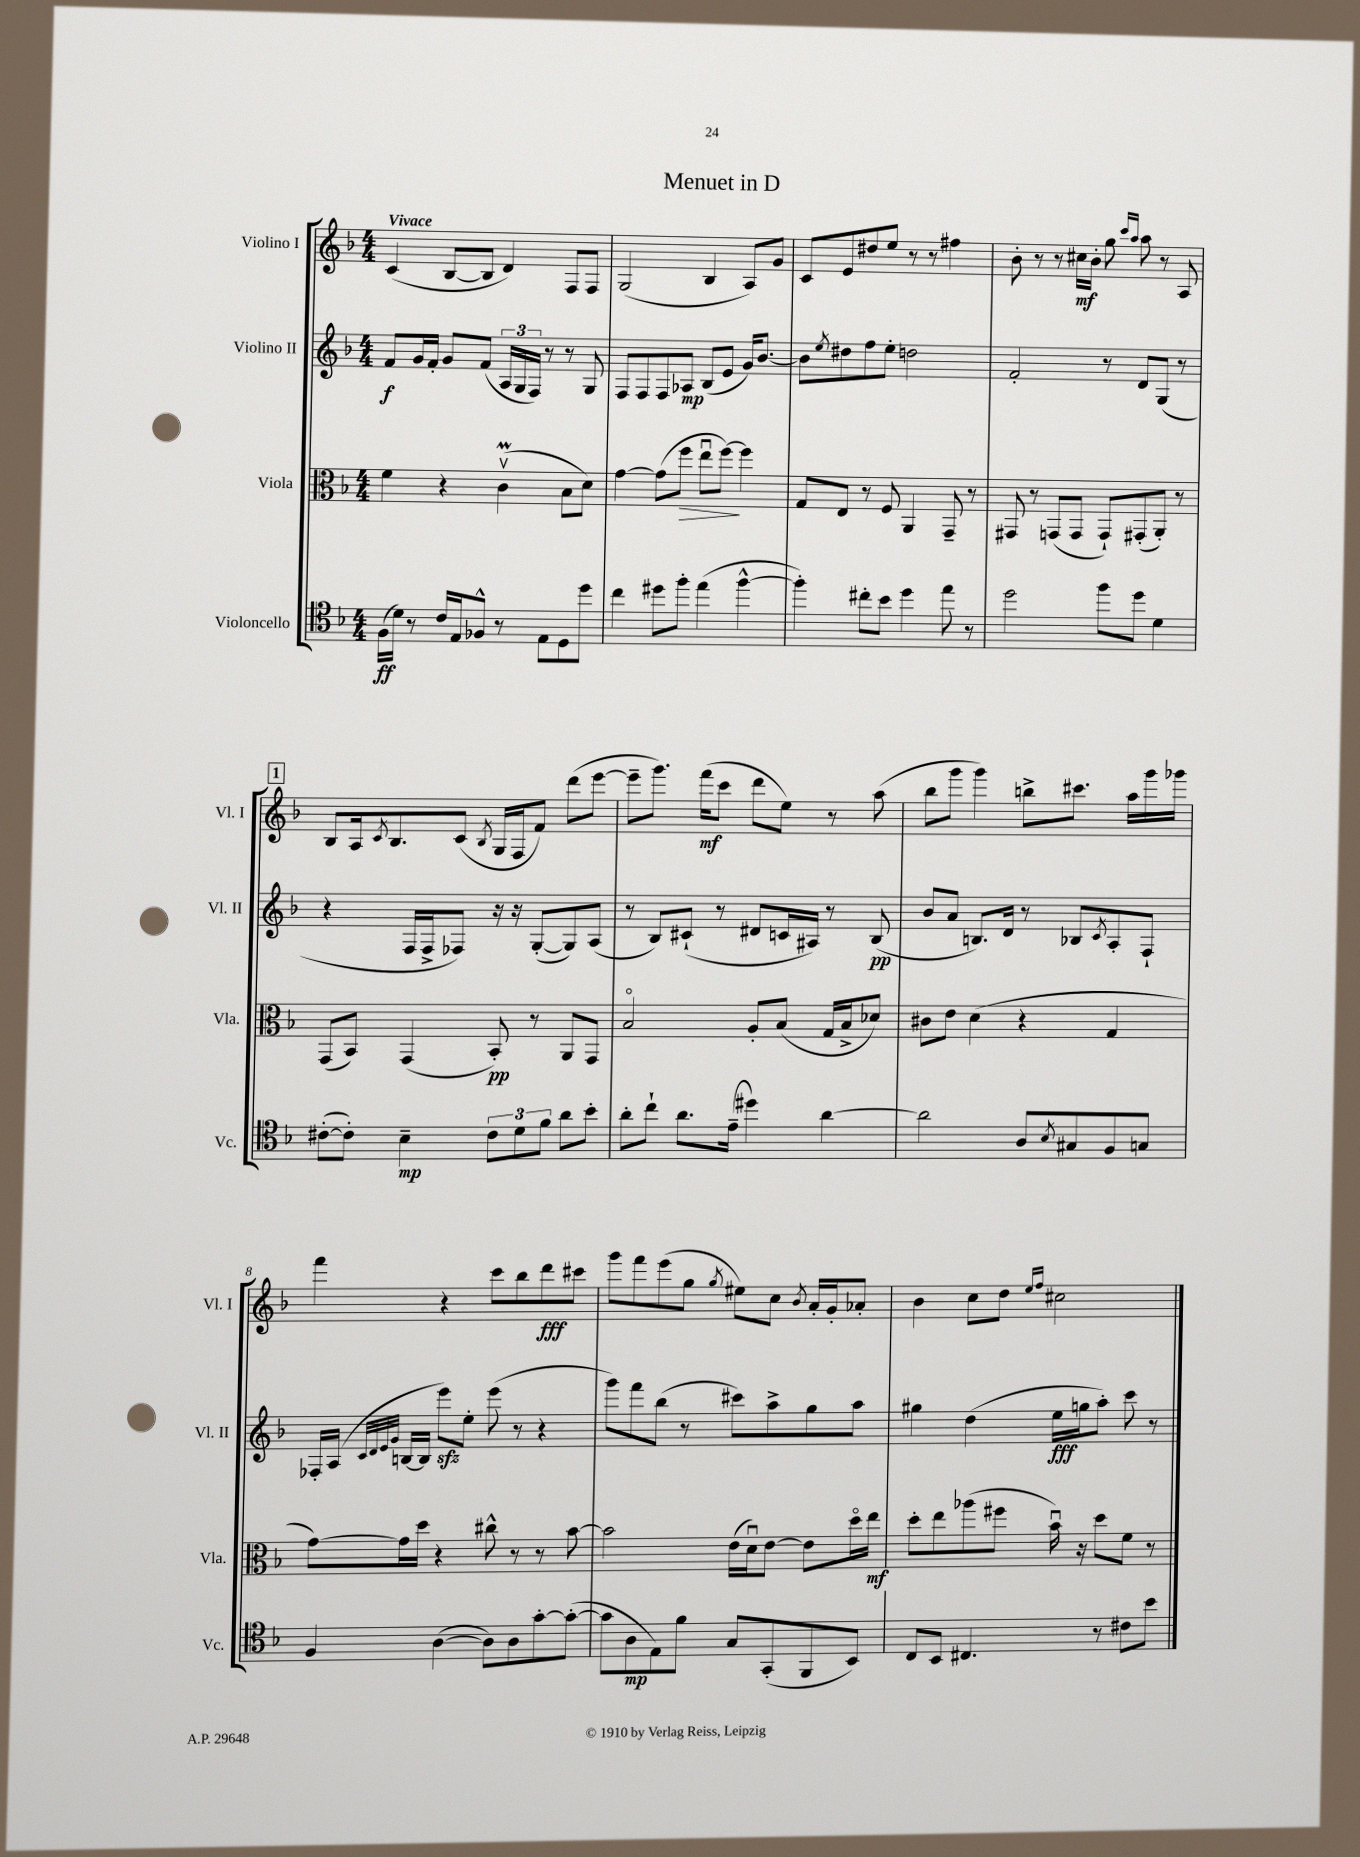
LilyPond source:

\header { title = "Menuet in D" }
<<
\new StaffGroup <<
\new Staff = "s0" \with { instrumentName = "Violino I" shortInstrumentName = "Vl. I" } {
    \clef treble \key f \major \numericTimeSignature \time 4/4 \tempo "Vivace"
    c'4( bes8~ bes8 d'4) f8 f8 |
    g2( bes4 a8) g'8 |
    c'8 e'8 dis''8 e''8 r8 r8 fis''4 |
    bes'8-. r8 r8 cis''16\mf bes'16-. g''8 \grace { c'''16 a''16 } a''8 r8 a8 |
    \mark \markup { \box "1" } bes8 a16 \acciaccatura { c'8 } bes8. c'8( \acciaccatura { bes8 } g16 f16 f'8) d'''8( e'''8~ |
    e'''8-- g'''8.) f'''16\mf( c'''8 d'''8 e''8) r8 a''8( |
    bes''8 g'''8 g'''4) b''8-> cis'''8. a''16 g'''16 ges'''16 |
    f'''4 r4 c'''8 bes''8 d'''8\fff cis'''8 |
    g'''8 f'''8 e'''8( g''8 \acciaccatura { g''8 } eis''8) c''8 \acciaccatura { bes'8 } a'16-. g'16-. aes'8-. |
    bes'4 c''8 d''8 \grace { e''16 f''16 } cis''2 \bar "|." |
}
\new Staff = "s1" \with { instrumentName = "Violino II" shortInstrumentName = "Vl. II" } {
    \clef treble \key f \major \numericTimeSignature \time 4/4
    f'8\f g'16 f'16-. g'8 f'8( \tuplet 3/2 { a16 g16 f16) } r8 r8 g8 |
    f8 f8 f8 aes8\mp bes8( e'8 g'16) bes'8.~ |
    bes'8 \acciaccatura { e''8 } dis''8 f''8 e''8-. d''2 |
    f'2-. r8 d'8 g8( r8 |
    \mark \markup { \box "1" } r4 f16 f16-> fes8) r16 r16 g8~-.( g8) a8( |
    r8 bes8) cis'8-!( r8 dis'8 c'16 ais16) r8 bes8\pp( |
    bes'8 a'8 b8.) d'16 r8 bes8 \acciaccatura { c'8 } a8-. f8-! |
    fes16-. a16( \grace { c'32 d'32 e'32 g'32 } b16~ b16 e'''8\sfz) e''8-. e'''8( r8 r4 |
    g'''8) f'''8 bes''8( r8 cis'''8) a''8-> g''8 a''8 |
    gis''4 d''4( e''16\fff g''16 a''8-.) c'''8 r8 \bar "|." |
}
\new Staff = "s2" \with { instrumentName = "Viola" shortInstrumentName = "Vla." } {
    \clef alto \key f \major \numericTimeSignature \time 4/4
    f'4 r4 c'4\upbow\prall( bes8 d'8) |
    g'4~ g'8( f''8\> e''8\downbow f''8~\!) f''4 |
    g8 e8 r8 f8 a,4 g,8-- r8 |
    gis,8 r8 g,8( g,8 g,8-!) gis,8-.( a,8-.) r8 |
    \mark \markup { \box "1" } g,8( bes,8) g,4( bes,8-.\pp) r8 a,8 g,8 |
    bes2\flageolet a8-. bes8( g16 bes16-> des'8) |
    cis'8 e'8 d'4( r4 g4 |
    g'8~) g'16 d''16 r4 cis''8-^ r8 r8 bes'8~ |
    bes'2 e'16( d'16\downbow) e'8~ e'8 d''16\flageolet e''16\mf |
    d''8-. e''8 aes''8( fis''8 bes'16\downbow) r16 d''8 f'8 r8 \bar "|." |
}
\new Staff = "s3" \with { instrumentName = "Violoncello" shortInstrumentName = "Vc." } {
    \clef tenor \key f \major \numericTimeSignature \time 4/4
    f16\ff( d'16) r8 c'16 e16 fes8-^ r8 e8 d8 d''8 |
    c''4 dis''8 f''8-. e''4( f''4~-^ |
    f''4-.) cis''8-. bes'8 d''4 e''8 r8 |
    d''2 f''8 d''8 d'4 |
    \mark \markup { \box "1" } cis'8~-.( cis'8-.) bes4--\mp \tuplet 3/2 { cis'8 d'8 f'8 } a'8 bes'8-. |
    a'8-. c''8-! a'8. e'16--( dis''4) a'4~ |
    a'2 a8 \acciaccatura { bes8 } gis8 f8 g8 |
    f4 a4~( a8) a8 g'8~-. g'8~-.( |
    g'8 a8\mp e8) f'8 g8 g,8-.( f,8 bes,8) |
    c8 bes,8 cis4. r8 cis'8 bes'8 \bar "|." |
}
>>
>>
